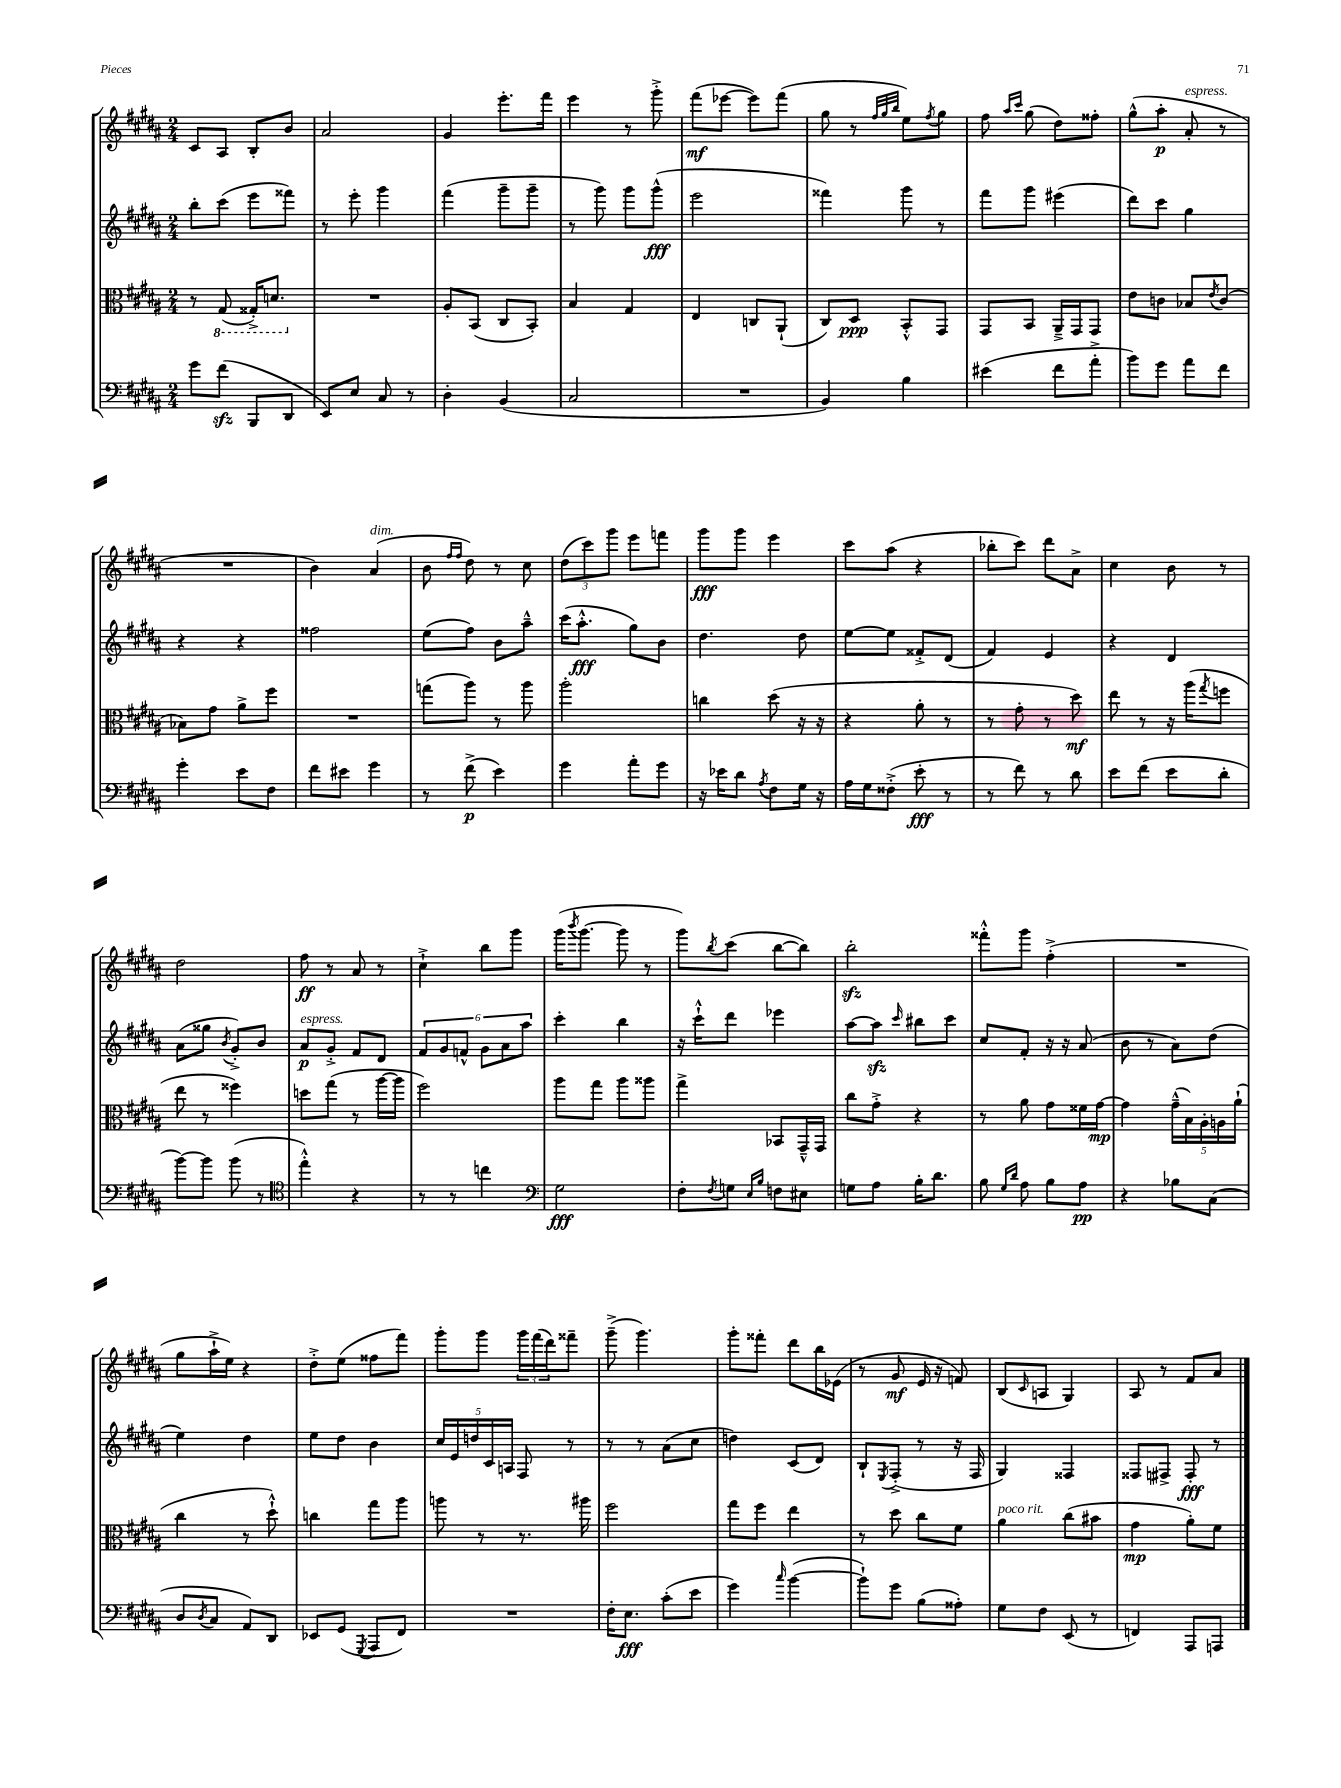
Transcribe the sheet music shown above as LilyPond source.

<<
\new StaffGroup <<
\new Staff = "s0" {
    \clef treble \key b \major \numericTimeSignature \time 2/4
    cis'8 ais8 b8-. b'8 |
    ais'2 |
    gis'4 e'''8.-. fis'''16 |
    e'''4 r8 gis'''8-.-> |
    fis'''8\mf( ees'''8~ ees'''8) fis'''8( |
    gis''8 r8 \grace { fis''32 gis''32 b''32 } e''8) \acciaccatura { fis''8 } gis''8 |
    fis''8 \grace { ais''16 cis'''16 } gis''8( dis''8) fisis''8-. |
    gis''8-^( ais''8-.\p ais'8-.^\markup { \italic "espress." } r8 |
    R2 |
    b'4) ais'4^\markup { \italic "dim." }( |
    b'8 \grace { fis''16 fis''16 } dis''8) r8 cis''8 |
    \tuplet 3/2 { dis''8( cis'''8) gis'''8 } e'''8 f'''8 |
    gis'''8\fff gis'''8 e'''4 |
    cis'''8 ais''8( r4 |
    bes''8-. cis'''8) dis'''8 ais'8-> |
    cis''4 b'8 r8 |
    dis''2 |
    fis''8\ff r8 ais'8 r8 |
    cis''4-!-> b''8 gis'''8 |
    gis'''16( \acciaccatura { b'''8 } gis'''8.~ gis'''8 r8 |
    gis'''8) \acciaccatura { b''8 } cis'''8( b''8~ b''8) |
    b''2-.\sfz |
    fisis'''8-.-^ gis'''8 fis''4-.->( |
    R2 |
    gis''8 ais''16-!-> e''16) r4 |
    dis''8-.-> e''8( fisis''8 fis'''8) |
    gis'''8-. gis'''8 \tuplet 3/2 { gis'''16 fis'''16( dis'''16) } fisis'''8-- |
    gis'''8--->( gis'''4.) |
    gis'''8-. fisis'''8-. dis'''8 b''16 ees'16( |
    r8 gis'8\mf e'16 r16 f'8) |
    b8( \grace { cis'16 } a8 gis4) |
    ais8 r8 fis'8 ais'8 \bar "|." |
}
\new Staff = "s1" {
    \clef treble \key b \major \numericTimeSignature \time 2/4
    b''8-. cis'''8( e'''8 fisis'''8) |
    r8 e'''8-. gis'''4 |
    fis'''4( gis'''8-- gis'''8-- |
    r8 gis'''8) gis'''8 gis'''8-^\fff( |
    e'''2 |
    fisis'''4) gis'''8 r8 |
    fis'''8 gis'''8 eis'''4( |
    dis'''8) cis'''8 gis''4 |
    r4 r4 |
    fisis''2 |
    e''8( fis''8) b'8 ais''8---^ |
    cis'''16( ais''8.-.-^\fff gis''8) b'8 |
    dis''4. dis''8 |
    e''8~ e''8 fisis'8-.-> dis'8( |
    fis'4) e'4 |
    r4 dis'4 |
    ais'8( gisis''8 \acciaccatura { b'8 } gis'8-.->) b'8 |
    ais'8\p^\markup { \italic "espress." } gis'8-.-> fis'8 dis'8 |
    \tuplet 6/4 { fis'8 gis'8 f'8-^ gis'8 ais'8 ais''8 } |
    cis'''4-. b''4 |
    r16 cis'''16-!-^ dis'''8 ees'''4 |
    ais''8~ ais''8\sfz \grace { cis'''16 } bis''8 cis'''8 |
    cis''8 fis'8-. r16 r16 ais'8( |
    b'8 r8 ais'8) dis''8( |
    e''4) dis''4 |
    e''8 dis''8 b'4 |
    \tuplet 5/4 { cis''16 e'16 d''16 cis'16 a16 } fis8 r8 |
    r8 r8 ais'8( cis''8 |
    d''4) cis'8( dis'8) |
    b8-! \acciaccatura { e8 } fis8-.->( r8 r16 fis16 |
    gis4) fisis4 |
    fisis8 fis8-> fis8-.\fff r8 \bar "|." |
}
\new Staff = "s2" {
    \clef alto \key b \major \numericTimeSignature \time 2/4
    r8 \ottava #-1 gis,8( gisis,16-.->) d8. \ottava #0 |
    R2 |
    ais8-. b,8( cis8 b,8-.) |
    b4 gis4 |
    e4 c8 ais,8-!( |
    cis8) dis8\ppp b,8-.-^ gis,8 |
    gis,8 b,8 ais,16---> gis,16 gis,8 |
    e'8 c'8 bes8 \acciaccatura { e'8 } c'8( |
    bes8) gis'8 ais'8-> fis''8 |
    R2 |
    g''8( ais''8) r8 ais''8 |
    ais''2-. |
    c''4 dis''8( r16 r16 |
    r4 ais'8-. r8 |
    r8 gis'8-. r8 dis''8\mf) |
    e''8 r8 r16 ais''16( \acciaccatura { gis''8 } f''8 |
    e''8 r8 fisis''4) |
    d''8 gis''8( r8 ais''16~ ais''16 |
    fis''2) |
    ais''8 gis''8 ais''8 aisis''8 |
    gis''4-> bes,8 gis,16---^ gis,16 |
    cis''8 gis'8-.-> r4 |
    r8 ais'8 gis'8 fisis'16 gis'16~\mp |
    gis'4 \tuplet 5/4 { gis'16---^( b16) ais16-. a16 ais'16-!( } |
    cis''4 r8 dis''8-!-^) |
    c''4 gis''8 ais''8 |
    a''8 r8 r8. ais''16 |
    fis''2 |
    gis''8 fis''8 e''4 |
    r8 dis''8 cis''8 fis'8 |
    ais'4^\markup { \italic "poco rit." } cis''8( bis'8 |
    gis'4\mp ais'8-.) fis'8 \bar "|." |
}
\new Staff = "s3" {
    \clef bass \key b \major \numericTimeSignature \time 2/4
    gis'8 fis'8\sfz( b,,8 dis,8 |
    e,8) e8 cis8 r8 |
    dis4-. b,4( |
    cis2 |
    R2 |
    b,4) b4 |
    eis'4( fis'8 ais'8-.-> |
    b'8) gis'8 ais'8 fis'8 |
    gis'4-. e'8 fis8 |
    fis'8 eis'8 gis'4 |
    r8 fis'8->\p( e'4) |
    gis'4 ais'8-. gis'8 |
    r16 ees'16 dis'8 \acciaccatura { ais8 } fis8 gis16 r16 |
    ais16 gis16 fisis8-.->( e'8-.\fff r8 |
    r8 fis'8) r8 dis'8 |
    e'8 fis'8( e'8 dis'8-. |
    b'8~) b'8 b'8( r8 |
    \clef tenor e''4-.-^) r4 |
    r8 r8 c''4 |
    \clef bass gis2\fff |
    fis8-. \acciaccatura { fis8 } g8 \grace { e16 b16 } f8 eis8 |
    g8 ais8 b16-. dis'8. |
    b8 \grace { gis16 dis'16 } ais8 b8 ais8\pp |
    r4 bes8 cis8( |
    dis8 \acciaccatura { dis8 } cis8 ais,8) dis,8 |
    ees,8 gis,8( \acciaccatura { gis,,8 } ais,,8 fis,8) |
    R2 |
    fis16-. e8.\fff cis'8-.( e'8 |
    gis'4) \grace { cis''16 } b'4~( |
    b'8-!) gis'8 b8( aisis8-.) |
    gis8 fis8 e,8( r8 |
    f,4) ais,,8 a,,8 \bar "|." |
}
>>
>>
\layout { \context { \Score \remove "Bar_number_engraver" } }
